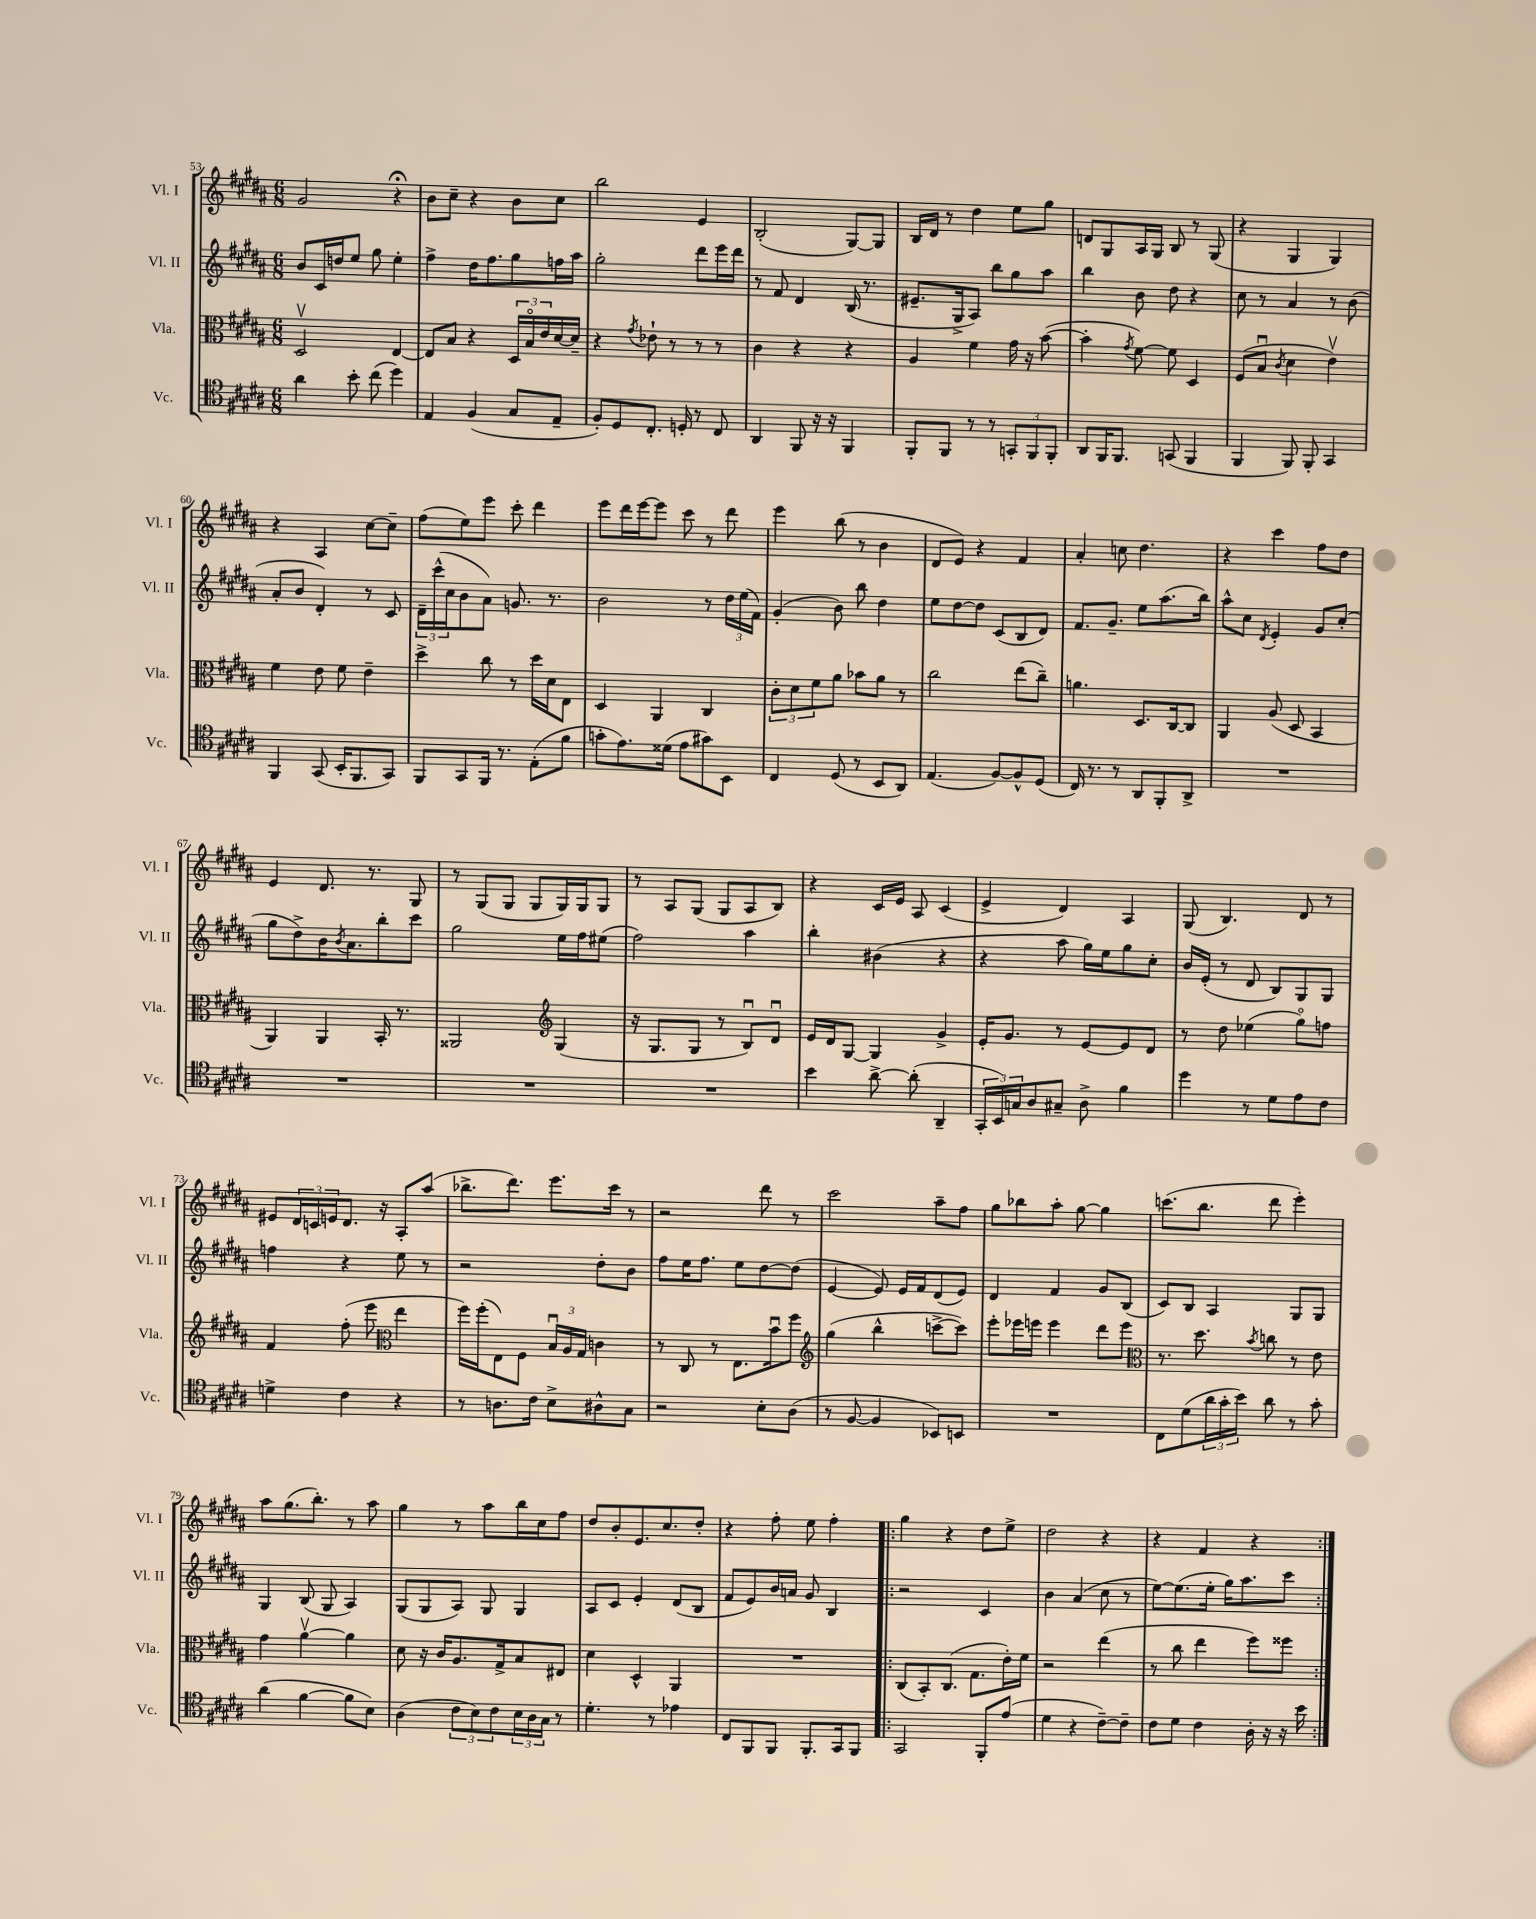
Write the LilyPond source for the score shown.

<<
\new StaffGroup <<
\new Staff = "s0" \with { instrumentName = "Vl. I" shortInstrumentName = "Vl. I" } {
    \clef treble \key b \major \numericTimeSignature \time 6/8
    gis'2 r4\fermata |
    b'8 cis''8-- r4 b'8 cis''8 |
    b''2 e'4 |
    b2-.( gis8~) gis8 |
    b16 dis'16 r8 dis''4 e''8 gis''8 |
    d'8 gis8 ais16 gis16 b8 r8 gis8( |
    r4 gis4 gis4) |
    r4 ais4 cis''8~ cis''8-- |
    fis''8( e''8) e'''8 cis'''8-. dis'''4 |
    e'''8 dis'''16 e'''16~ e'''8 cis'''8 r8 dis'''8 |
    e'''4 b''8( r8 b'4 |
    dis'8 e'8) r4 fis'4 |
    ais'4-. c''8 dis''4. |
    r4 cis'''4 fis''8 dis''8 |
    e'4 dis'8. r8. gis8 |
    r8 gis8( gis8 gis8 gis16) gis16 gis8 |
    r8 ais8 gis8( gis8 ais8 b8) |
    r4 cis'16 e'16 ais8 cis'4( |
    e'4-> dis'4) ais4 |
    gis8( b4.) dis'8 r8 |
    eis'8 \tuplet 3/2 { dis'16 c'16 e'16 } dis'8. r16 ais8-. ais''8( |
    bes''8.-> dis'''8.) e'''8. cis'''16 r8 |
    r2 dis'''8 r8 |
    cis'''2 ais''8-- fis''8 |
    gis''8 bes''8 ais''8-. gis''8~ gis''4 |
    c'''8.( b''8. dis'''8 e'''4-.) |
    ais''8 gis''8.( b''8.-.) r8 ais''8 |
    gis''4 r8 ais''8 b''16 cis''16 fis''8 |
    dis''8 b'8-. e'8. cis''8. dis''8-. |
    r4 fis''8-. e''8 fis''4-. |
    \repeat volta 2 { gis''4 r4 dis''8 e''8-> |
    dis''2 r4 |
    r4 fis'4 r4 | }
}
\new Staff = "s1" \with { instrumentName = "Vl. II" shortInstrumentName = "Vl. II" } {
    \clef treble \key b \major \numericTimeSignature \time 6/8
    b'8 cis'16 d''16 e''8 gis''8 e''4-. |
    fis''4-> dis''16 fis''8. gis''8 f''16 ais''16 |
    gis''2-. dis'''8 e'''16 dis'''16 |
    r8 fis'8 dis'4 b16( r8. |
    eis'8.-- gis16-> ais8) b''8 gis''8 ais''8 |
    b''4 b'8 dis''8 r4 |
    cis''8 r8 ais'4 r8 b'8( |
    ais'8-. b'8 dis'4-.) r8 cis'8 |
    \tuplet 3/2 { dis'16-- cis'''16-^( cis''16 } b'8 ais'8) g'8. r8. |
    b'2 r8 \tuplet 3/2 { dis''16 e''16( fis'16) } |
    gis'4-.( b'8) b''8 dis''4 |
    e''8 dis''8~ dis''8 cis'8( b8 dis'8) |
    fis'8. gis'8.-- e''8 ais''8.( b''16) |
    ais''8-^ cis''8 \acciaccatura { dis'8 } e'4-. gis'8 cis''8-.( |
    gis''8 dis''8->) b'16 \acciaccatura { b'8 } ais'8. b''8-. cis'''8 |
    gis''2 e''16 fis''16 eis''8( |
    fis''2) ais''4 |
    b''4-. bis'4( r4 |
    r4 ais''8 gis''16) e''16 gis''8 cis''8-. |
    b'16 e'16-.( r8 dis'8 b8) gis8 gis8 |
    f''4 r4 e''8 r8 |
    r2 dis''8-. b'8 |
    fis''8 e''16 fis''8. e''8 dis''8~ dis''8( |
    e'4~ e'8) e'16 fis'16 dis'8( e'8) |
    dis'4 fis'4 gis'8 b8( |
    cis'8) b8 ais4 gis8 gis8 |
    gis4 b8( gis8 ais4) |
    gis8( gis8 ais8) gis8 gis4 |
    ais8 cis'8 e'4-. dis'8( b8 |
    fis'8 e'8) b'16 a'16 gis'8 b4 |
    \repeat volta 2 { r2 cis'4 |
    b'4 ais'4( cis''8 r8 |
    e''8~) e''8.( e''16-. gis''16) ais''8. cis'''8 | }
}
\new Staff = "s2" \with { instrumentName = "Vla." shortInstrumentName = "Vla." } {
    \clef alto \key b \major \numericTimeSignature \time 6/8
    dis2\upbow e4~ |
    e8 b8 r4 \tuplet 3/2 { dis16 b16\flageolet e'16 } dis'16~ dis'16-- |
    r4 \acciaccatura { gis'8 } ees'8-! r8 r8 r8 |
    cis'4 r4 r4 |
    ais4 fis'4 gis'16 r16 b'8~( |
    b'4-. \acciaccatura { gis'8 } fis'8~) fis'8 dis4 |
    fis8( b8\downbow \acciaccatura { cis'8 } dis'4 e'4\upbow) |
    fis'4 e'8 fis'8 e'4-- |
    dis''4-> cis''8 r8 dis''16 dis'16 e8 |
    dis4 ais,4 cis4 |
    \tuplet 3/2 { cis'8-. dis'8 fis'8 } ais'8 bes'8 ais'8 r8 |
    cis''2 e''8( cis''8--) |
    a'4. dis8. cis16~ cis8 |
    ais,4 ais8( dis8 b,4 |
    ais,4) ais,4 b,16-. r8. |
    aisis,2 \clef treble gis4( |
    r16 gis8. gis8 r8 b8\downbow) dis'8\downbow |
    e'16 dis'16 gis8~ gis4 gis'4-> |
    e'16-. gis'8. r8 e'8~ e'8 dis'8 |
    r8 dis''8 ees''4( gis''8\flageolet) f''8 |
    fis'4 fis''8-.( e'''8 \clef alto e''4 |
    fis''16) fis''16-.( e8) fis8 \tuplet 3/2 { b16\downbow ais16 gis16 } c'4 |
    r8 cis8 r8 e8. b'16\downbow fis''8 |
    \clef treble gis''4( b''4-^ c'''8~-> c'''8) |
    e'''8-. ees'''16 e'''16 e'''4 dis'''8 e'''8 |
    \clef alto r8. dis''8. \acciaccatura { b'8 } c''8 r8 e'8 |
    gis'4 ais'4~\upbow ais'4 |
    dis'8 r16 cis'16 ais8. gis16-> b8 eis8 |
    dis'4 dis4-^ ais,4 |
    R2. |
    \repeat volta 2 { cis8( b,8-.) cis8.( gis8. e'16-.) fis'16 |
    r2 e''4( |
    r8 cis''8 e''4 fis''8) fisis''8 | }
}
\new Staff = "s3" \with { instrumentName = "Vc." shortInstrumentName = "Vc." } {
    \clef tenor \key b \major \numericTimeSignature \time 6/8
    ais'4 b'8-. cis''8( dis''4) |
    e4 fis4( gis8 e8-- |
    fis8-.) dis8 cis8.-. d16-. r8 cis8 |
    ais,4 fis,8 r16 r16 fis,4 |
    fis,8-. fis,8 r8 r8 \tuplet 3/2 { g,8-. fis,8 fis,8-. } |
    ais,8 fis,16 fis,8. g,8( fis,4 |
    fis,4 fis,8) fis,8-. gis,4 |
    fis,4 gis,8( b,16-. fis,8. gis,8) |
    fis,8 gis,8 fis,16 r8. e8-.( fis'8 |
    g'8-. e'8.) disis'16( e'8 gis'8) b,8 |
    cis4 dis8( r8 b,8 ais,8) |
    e4.( fis8~) fis8-^ dis8( |
    cis16) r8. r8 ais,8 fis,8-. ais,8-> |
    R2. |
    R2. |
    R2. |
    R2. |
    b'4 ais'8~-> ais'8-.( ais,4-- |
    \tuplet 3/2 { gis,16-. b,16) g16 } ais8 gis8-- ais8-> fis'4 |
    dis''4 r8 dis'8 e'8 cis'8 |
    d'4-> cis'4 r4 |
    r8 a8. cis'16 b8-> ais8-^ gis8 |
    r2 b8-. ais8( |
    r8 fis8~ fis4 bes,8) b,8 |
    R2. |
    cis8 dis'8( \tuplet 3/2 { ais'16 gis'16-. b'16) } ais'8 r8 gis'8-. |
    ais'4( fis'4~ fis'8 b8) |
    ais4( \tuplet 3/2 { cis'8 b8) cis'8 } \tuplet 3/2 { b16 ais16 gis16 } r8 |
    dis'4.-. r8 ees'4 |
    cis8 fis,8 fis,8 fis,8.-. gis,16 fis,8 |
    \repeat volta 2 { gis,2 fis,8-. e'8( |
    dis'4 r4 cis'8~--) cis'8-- |
    cis'8 dis'8 cis'4 ais16-. r16 r16 b'16 | }
}
>>
>>
\layout { \context { \Score currentBarNumber = #53 } }
